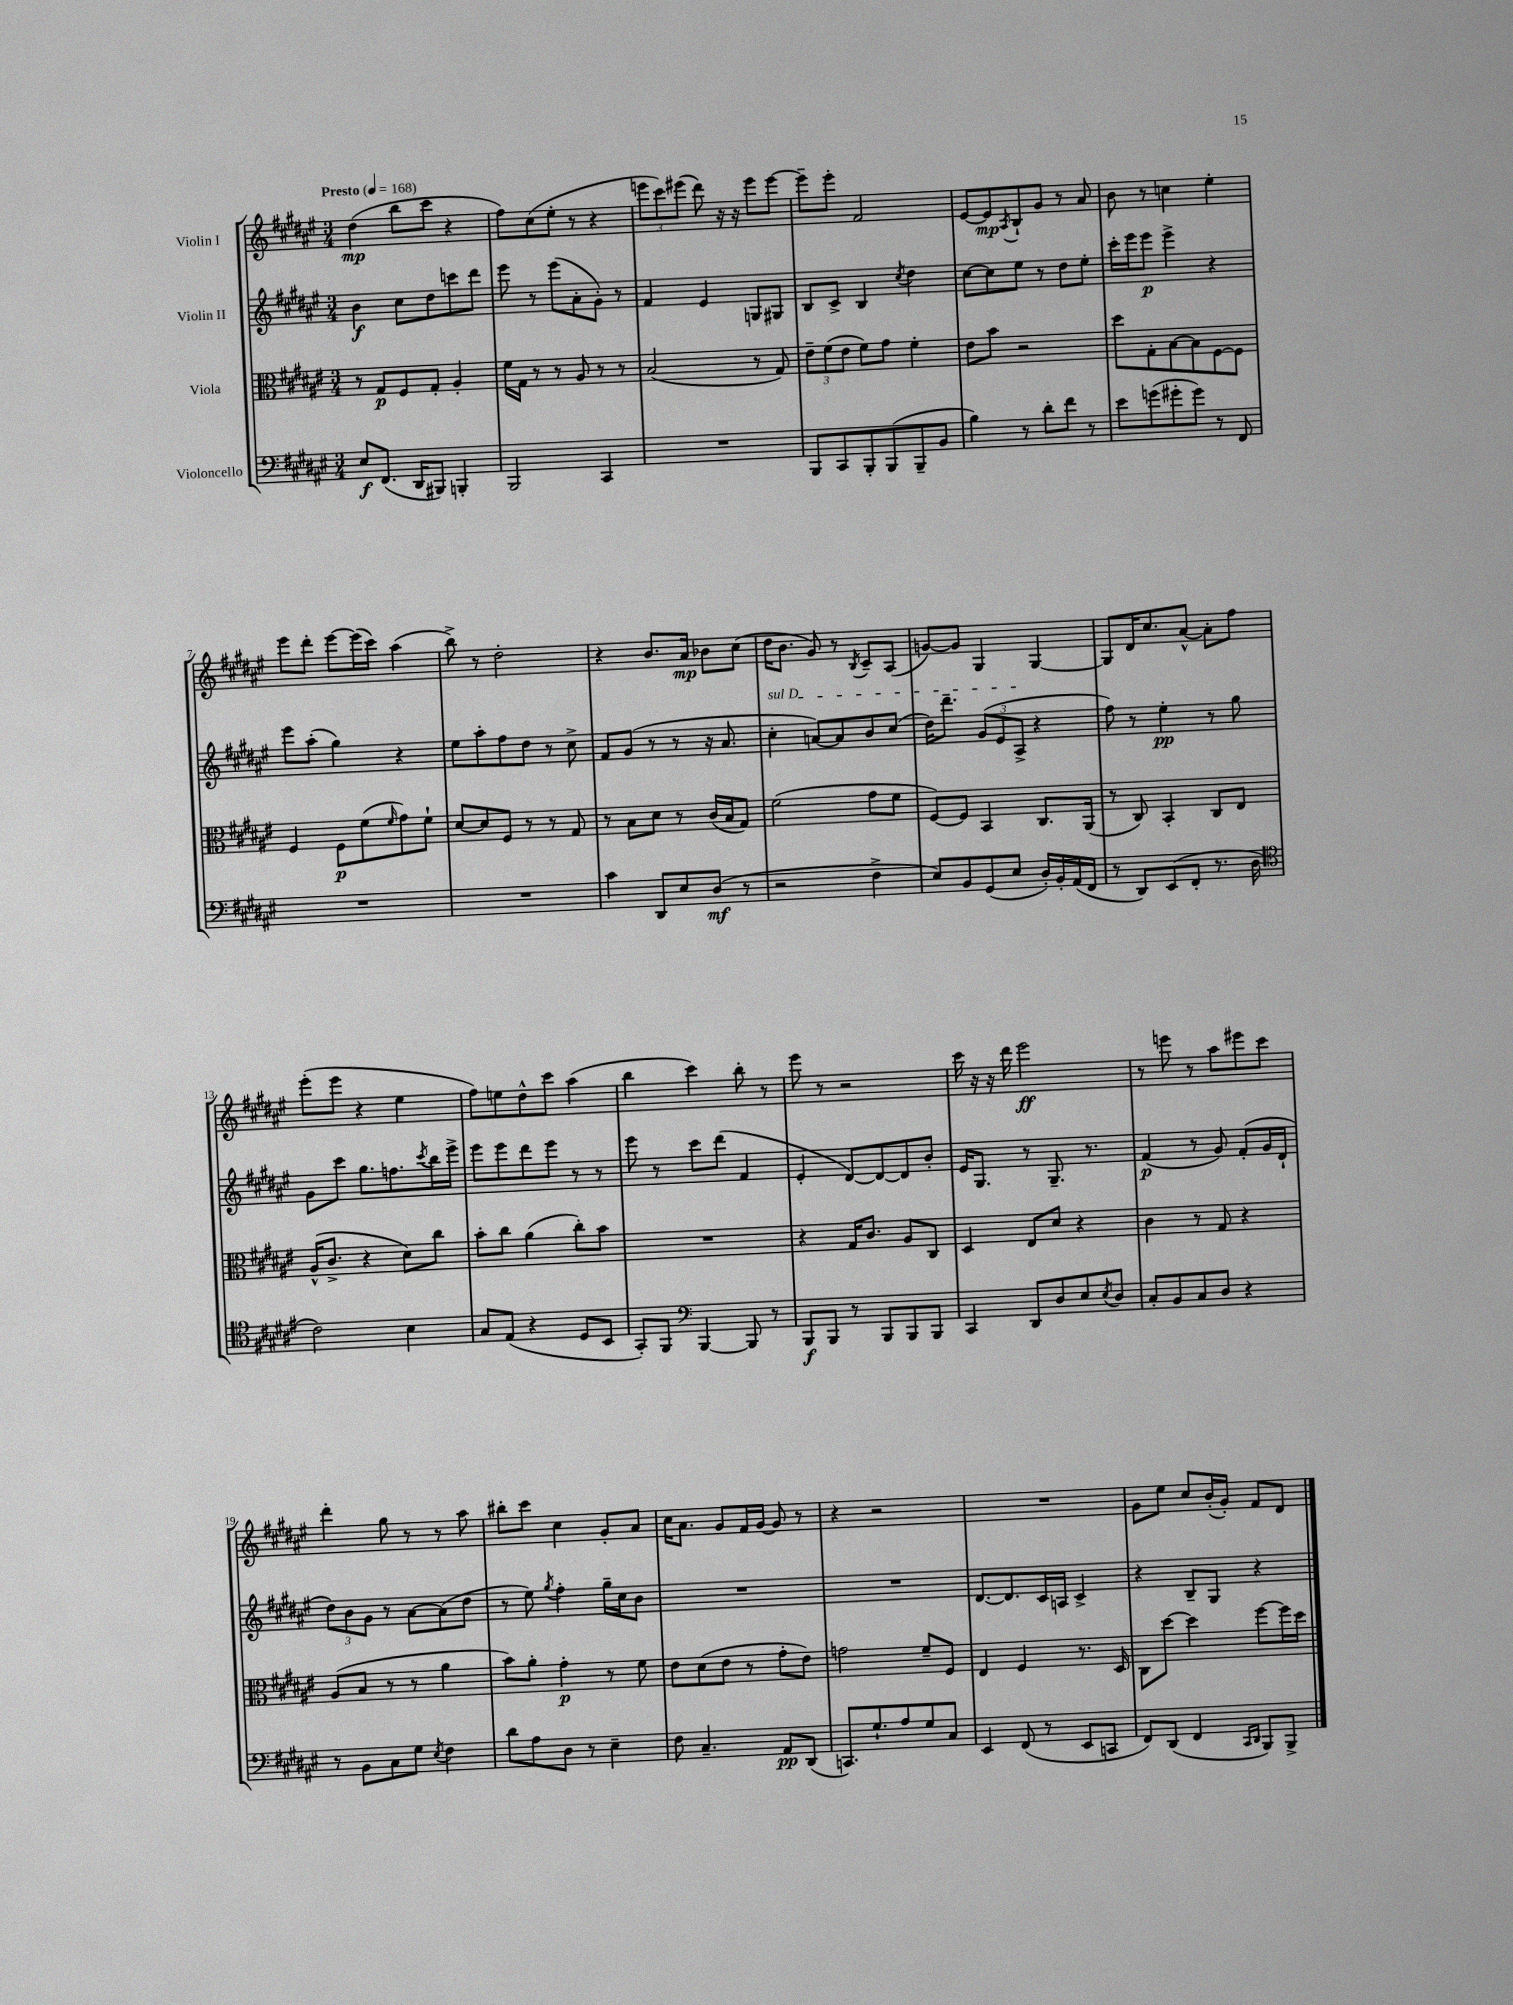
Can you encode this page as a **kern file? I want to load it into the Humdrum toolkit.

**kern	**dynam	**kern	**dynam	**kern	**dynam	**kern	**dynam
*part4	*part4	*part3	*part3	*part2	*part2	*part1	*part1
*staff4	*staff4	*staff3	*staff3	*staff2	*staff2	*staff1	*staff1
*I"Violoncello	*	*I"Viola	*	*I"Violin II	*	*I"Violin I	*
*clefF4	*	*clefC3	*	*clefG2	*	*clefG2	*
*k[f#c#g#d#a#e#]	*	*k[f#c#g#d#a#e#]	*	*k[f#c#g#d#a#e#]	*	*k[f#c#g#d#a#e#]	*
*M3/4	*	*M3/4	*	*M3/4	*	*M3/4	*
*MM168	*	*MM168	*	*MM168	*	*MM168	*
=1	=1	=1	=1	=1	=1	=1	=1
!	!	!	!	!	!	!LO:TX:a:B:t=Presto	!
8E#/L	f	8r	.	4b\	f	(4dd#\	mp
(8.FF#/J	.	8G#/L	p	.	.	.	.
.	.	8F#/	.	8cc#\L	.	8bb\L	.
16DD#/KL	.	.	.	.	.	.	.
8BBB#X/J)	.	8G#'/J	.	8dd#\	.	8ccc#\J	.
4BBBn'/	.	4A#'/	.	8cccn\	.	4r	.
.	.	.	.	8ddd#\J	.	.	.
=2	=2	=2	=2	=2	=2	=2	=2
2BBB/	.	16f#\LL	.	8eee#\	.	8ff#\L)	.
.	.	16G#\JJ	.	.	.	.	.
.	.	8r	.	8r	.	(8cc#\	.
.	.	8r	.	(8eee#\L	.	8ee#'\J	.
.	.	8A#/	.	8a#'\	.	8r	.
4CC#/	.	8r	.	8g#'\J)	.	4r	.
.	.	8r	.	8r	.	.	.
=3	=3	=3	=3	=3	=3	=3	=3
2.r	.	(2B/	.	4f#/	.	12eeen\L	.
.	.	.	.	.	.	12ccc#\)	.
.	.	.	.	.	.	(12eee#X\J	.
.	.	.	.	4e#/	.	8ddd#\)	.
.	.	.	.	.	.	16r	.
.	.	.	.	.	.	16r	.
.	.	8r	.	8Gn/L	.	8eee#\L	.
.	.	8G#/)	.	8G#X/J	.	[8eee#\J	.
=4	=4	=4	=4	=4	=4	=4	=4
8BBB/L	.	12e#~\L	.	8B/L	.	8eee#~\L]	.
.	.	(12f#\	.	.	.	.	.
8CC#/	.	.	.	8c#^/J	.	8eee#'\J	.
.	.	12e#\J	.	.	.	.	.
8BBB'/	.	8f#\L)	.	4B/	.	2f#/	.
(8BBB/	.	8g#\J	.	.	.	.	.
.	.	.	.	8qcc#/	.	.	.
8BBB~/	.	4f#'\	.	4dd#\	.	.	.
8BB/J	.	.	.	.	.	.	.
=5	=5	=5	=5	=5	=5	=5	=5
4B\)	.	8e#\L	.	[8cc#\L	.	[8e#/L	.
.	.	8b\J	.	8cc#\]	.	8e#/]	mp
.	.	.	.	.	.	8qA#/	.
8r	.	2r	.	8ee#\J	.	8B`/	.
8d#'\L	.	.	.	8r	.	8g#/J	.
8f#\J	.	.	.	8dd#\L	.	8r	.
8r	.	.	.	8ee#'\J	.	8a#/	.
=6	=6	=6	=6	=6	=6	=6	=6
8e#\L	.	8dd#\L	.	16ccc#'\LL	.	8b\	.
.	.	.	.	16eee#\J	.	.	.
(8gn\	.	8G#'\	.	8eee#\J	p	8r	.
8g#X'\	.	[8B\	.	4eee#^\	.	4ccn\	.
8g#\J)	.	8B\]	.	.	.	.	.
8r	.	[8F#\	.	4r	.	4ee#'\	.
8FF#/	.	8F#\J]	.	.	.	.	.
!!LO:LB:g=z
=7	=7	=7	=7	=7	=7	=7	=7
2.r	.	4F#/	.	8eee#\L	.	8eee#\L	.
.	.	.	.	(8aa#'\J	.	8ddd#'\J	.
.	.	8F#\L	p	4gg#\)	.	[8eee#\L	.
.	.	(8f#\	.	.	.	(16eee#\L]	.
.	.	.	.	.	.	16ccc#\JJ)	.
.	.	16qqf#/	.	.	.	.	.
.	.	8g#\)	.	4r	.	(4aa#\	.
.	.	8f#`\J	.	.	.	.	.
=8	=8	=8	=8	=8	=8	=8	=8
2.r	.	[8d#/L	.	8ee#\L	.	8bb^\)	.
.	.	8d#/]	.	8aa#'\	.	8r	.
.	.	8F#/J	.	8ff#\	.	2dd#'\	.
.	.	8r	.	8dd#\J	.	.	.
.	.	8r	.	8r	.	.	.
.	.	8G#/	.	8cc#^\	.	.	.
=9	=9	=9	=9	=9	=9	=9	=9
4c#\	.	8r	.	8f#/L	.	4r	.
.	.	8B\L	.	(8g#/J	.	.	.
8DD#/L	.	8d#\J	.	8r	.	8.b/L	.
8E#/	.	8r	.	8r	.	.	.
.	.	.	.	.	.	16a#/Jk	mp
(8D#/J	mf	(16c#/LL	.	16r	.	8b-X\L	.
.	.	16B/J	.	8.a#/	.	.	.
8r	.	8G#/J)	.	.	.	(8cc#\J	.
=10	=10	=10	=10	=10	=10	=10	=10
!	!	!	!	!LO:TX:a:i:t=sul D	!	!	!
2r	.	(2f#\	.	4cc#'\	.	16dd#\KL	.
.	.	.	.	.	.	8.b\J	.
.	.	.	.	[8an/L)	.	8g#/)	.
.	.	.	.	8a/]	.	8r	.
.	.	.	.	.	.	8qB/	.
4F#^\	.	8g#\L	.	8b/	.	8c#~/L	.
.	.	8f#\J	.	(8cc#/J	.	(8A#/J	.
=11	=11	=11	=11	=11	=11	=11	=11
8E#/L)	.	[8F#/L)	.	16dd#\KL)	.	[8gn/L)	.
.	.	.	.	8.ddd#~\J	.	.	.
8BB/	.	8F#/J]	.	.	.	8g/J]	.
(8GG#/	.	4BB/	.	(12g#/L	.	4G#/	.
.	.	.	.	12e#/	.	.	.
8E#/J	.	.	.	.	.	.	.
.	.	.	.	12A#^/J	.	.	.
16D#'/LL)	.	8.C#/L	.	4r	.	[4G#/	.
16BB'/	.	.	.	.	.	.	.
(16AA#/	.	.	.	.	.	.	.
16FF#/JJ	.	(16AA#/Jk	.	.	.	.	.
=12	=12	=12	=12	=12	=12	=12	=12
8r	.	8r	.	8ff#\)	.	8G#/L]	.
8DD#/L)	.	8C#/)	.	8r	.	16d#/K	.
.	.	.	.	.	.	8.cc#/	.
(8EE#/	.	4BB'/	.	4ee#'\	pp	.	.
8FF#'/J	.	.	.	.	.	[8a#^^/J	.
8.r	.	8C#/L	.	8r	.	8a#'\L]	.
.	.	8E#/J	.	8gg#\	.	8ff#\J	.
16D#\	.	.	.	.	.	.	.
!!LO:LB:g=z
=13	=13	=13	=13	=13	=13	=13	=13
*clefC4	*	*	*	*	*	*	*
2c#\)	.	(16A#^^/KL	.	8g#\L	.	(8eee#'\L	.
.	.	8.c#^/J	.	.	.	.	.
.	.	.	.	8ccc#\J	.	8eee#\J	.
.	.	4r	.	8.gg#\L	.	4r	.
.	.	.	.	8.ffn\	.	.	.
4B\	.	8d#\L)	.	.	.	4ee#\	.
.	.	.	.	8qccc#/	.	.	.
.	.	8cc#\J	.	16bb\L	.	.	.
.	.	.	.	16eee#^\JJ	.	.	.
=14	=14	=14	=14	=14	=14	=14	=14
8G#/L	.	8b'\L	.	8eee#\L	.	8ff#\L)	.
(8E#/J	.	8cc#\J	.	8eee#\	.	8een\	.
4r	.	(4a#\	.	8ddd#\	.	8dd#^^\	.
.	.	.	.	8eee#\J	.	8ccc#\J	.
8D#/L	.	8cc#'\L)	.	8r	.	(4aa#\	.
8BB/J	.	8b\J	.	8r	.	.	.
=15	=15	=15	=15	=15	=15	=15	=15
8GG#'/L)	.	2.r	.	8eee#\	.	4bb\	.
8FF#/J	.	.	.	8r	.	.	.
*clefF4	*	*	*	*	*	*	*
[4BBB/	.	.	.	8ccc#\L	.	4ccc#\)	.
.	.	.	.	(8ddd#\J	.	.	.
8BBB/]	.	.	.	4f#/	.	8bb'\	.
8r	.	.	.	.	.	8r	.
=16	=16	=16	=16	=16	=16	=16	=16
8BBB/L	f	4r	.	4e#'/	.	8eee#\	.
8BBB/J	.	.	.	.	.	8r	.
8r	.	16G#/KL	.	[8d#/L)	.	2r	.
.	.	8.c#/J	.	.	.	.	.
8BBB/L	.	.	.	8d#/_	.	.	.
8BBB/	.	8A#/L	.	8d#/]	.	.	.
8BBB/J	.	8C#/J	.	8b'/J	.	.	.
=17	=17	=17	=17	=17	=17	=17	=17
4CC#/	.	4D#/	.	16e#/KL	.	16ccc#\	.
.	.	.	.	8.G#/J	.	16r	.
.	.	.	.	.	.	16r	.
.	.	.	.	.	.	16ddd#\	.
8DD#/L	.	8E#/L	.	8r	.	2eee#\	ff
8D#/	.	8d#/J	.	8.G#~/	.	.	.
8E#/	.	4r	.	.	.	.	.
.	.	.	.	8.r	.	.	.
8qE#/	.	.	.	.	.	.	.
8D#/J	.	.	.	.	.	.	.
=18	=18	=18	=18	=18	=18	=18	=18
8C#'/L	.	4c#\	.	(4f#/	p	8r	.
8BB/	.	.	.	.	.	8eeen\	.
8C#/	.	8r	.	8r	.	8r	.
8D#/J	.	8G#/	.	8g#/)	.	8aa#\L	.
4r	.	4r	.	(8f#'/L	.	8eee#X\	.
.	.	.	.	16g#/L	.	8ccc#\J	.
.	.	.	.	16d#`/JJ	.	.	.
!!LO:LB:g=z
=19	=19	=19	=19	=19	=19	=19	=19
8r	.	(8A#/L	.	12dd#\L)	.	4ddd#'\	.
.	.	.	.	12b\	.	.	.
8BB\L	.	8B/J	.	.	.	.	.
.	.	.	.	12g#\J	.	.	.
8C#\	.	8r	.	8r	.	8gg#\	.
8G#\J	.	8r	.	[8a#\L	.	8r	.
8qE#/	.	.	.	.	.	.	.
4F#\	.	4a#\	.	(8a#\]	.	8r	.
.	.	.	.	8dd#\J	.	8aa#\	.
=20	=20	=20	=20	=20	=20	=20	=20
8d#\L	.	8b\L)	.	8r	.	8bb#X'\L	.
8A#\	.	8a#'\J	.	8ee#\)	.	8ccc#\J	.
.	.	.	.	8qgg#/	.	.	.
8D#\J	.	4g#'\	p	4ff#'\	.	4cc#\	.
8r	.	.	.	.	.	.	.
4E#~\	.	8r	.	16gg#~\LL	.	8g#'/L	.
.	.	.	.	16cc#\J	.	.	.
.	.	8f#\	.	8b\J	.	8a#/J	.
=21	=21	=21	=21	=21	=21	=21	=21
8F#\	.	8e#\L	.	2.r	.	16cc#\KL	.
.	.	.	.	.	.	8.a#\J	.
4.C#~/	.	(8d#\	.	.	.	.	.
.	.	8e#\J	.	.	.	8g#/L	.
.	.	8r	.	.	.	16f#/L	.
.	.	.	.	.	.	[16g#/JJ	.
8AA#/L	pp	8g#'\L	.	.	.	8g#/]	.
(8DD#/J	.	8e#\J)	.	.	.	8r	.
=22	=22	=22	=22	=22	=22	=22	=22
8.CCn/L)	.	2gn\	.	2.r	.	4r	.
8.G#`/	.	.	.	.	.	.	.
.	.	.	.	.	.	2r	.
8A#/	.	.	.	.	.	.	.
8G#/	.	8f#~/L	.	.	.	.	.
8C#/J	.	8F#/J	.	.	.	.	.
=23	=23	=23	=23	=23	=23	=23	=23
4EE#/	.	4E#/	.	[8.d#/L	.	2.r	.
.	.	.	.	8.d#/]	.	.	.
(8FF#/	.	4F#/	.	.	.	.	.
8r	.	.	.	16c#/L	.	.	.
.	.	.	.	16An/JJ	.	.	.
8EE#/L	.	8.r	.	4c#^/	.	.	.
8CCn/J	.	.	.	.	.	.	.
.	.	16D#/	.	.	.	.	.
=24	=24	=24	=24	=24	=24	=24	=24
8FF#/L)	.	8C#\L	.	4r	.	8g#\L	.
(8DD#/J	.	[8dd#\J	.	.	.	8ee#\J	.
4FF#/	.	4dd#\]	.	8B~/L	.	8cc#/L	.
.	.	.	.	8G#/J	.	(16b'/L	.
.	.	.	.	.	.	16g#'/JJ)	.
16qqCC#/LL	.	.	.	.	.	.	.
16qqDD#/JJ	.	.	.	.	.	.	.
8BBB/L)	.	[8ff#\L	.	4r	.	8f#/L	.
8BBB^/J	.	16ff#\L]	.	.	.	8d#/J	.
.	.	16dd#\JJ	.	.	.	.	.
==	==	==	==	==	==	==	==
*-	*-	*-	*-	*-	*-	*-	*-
